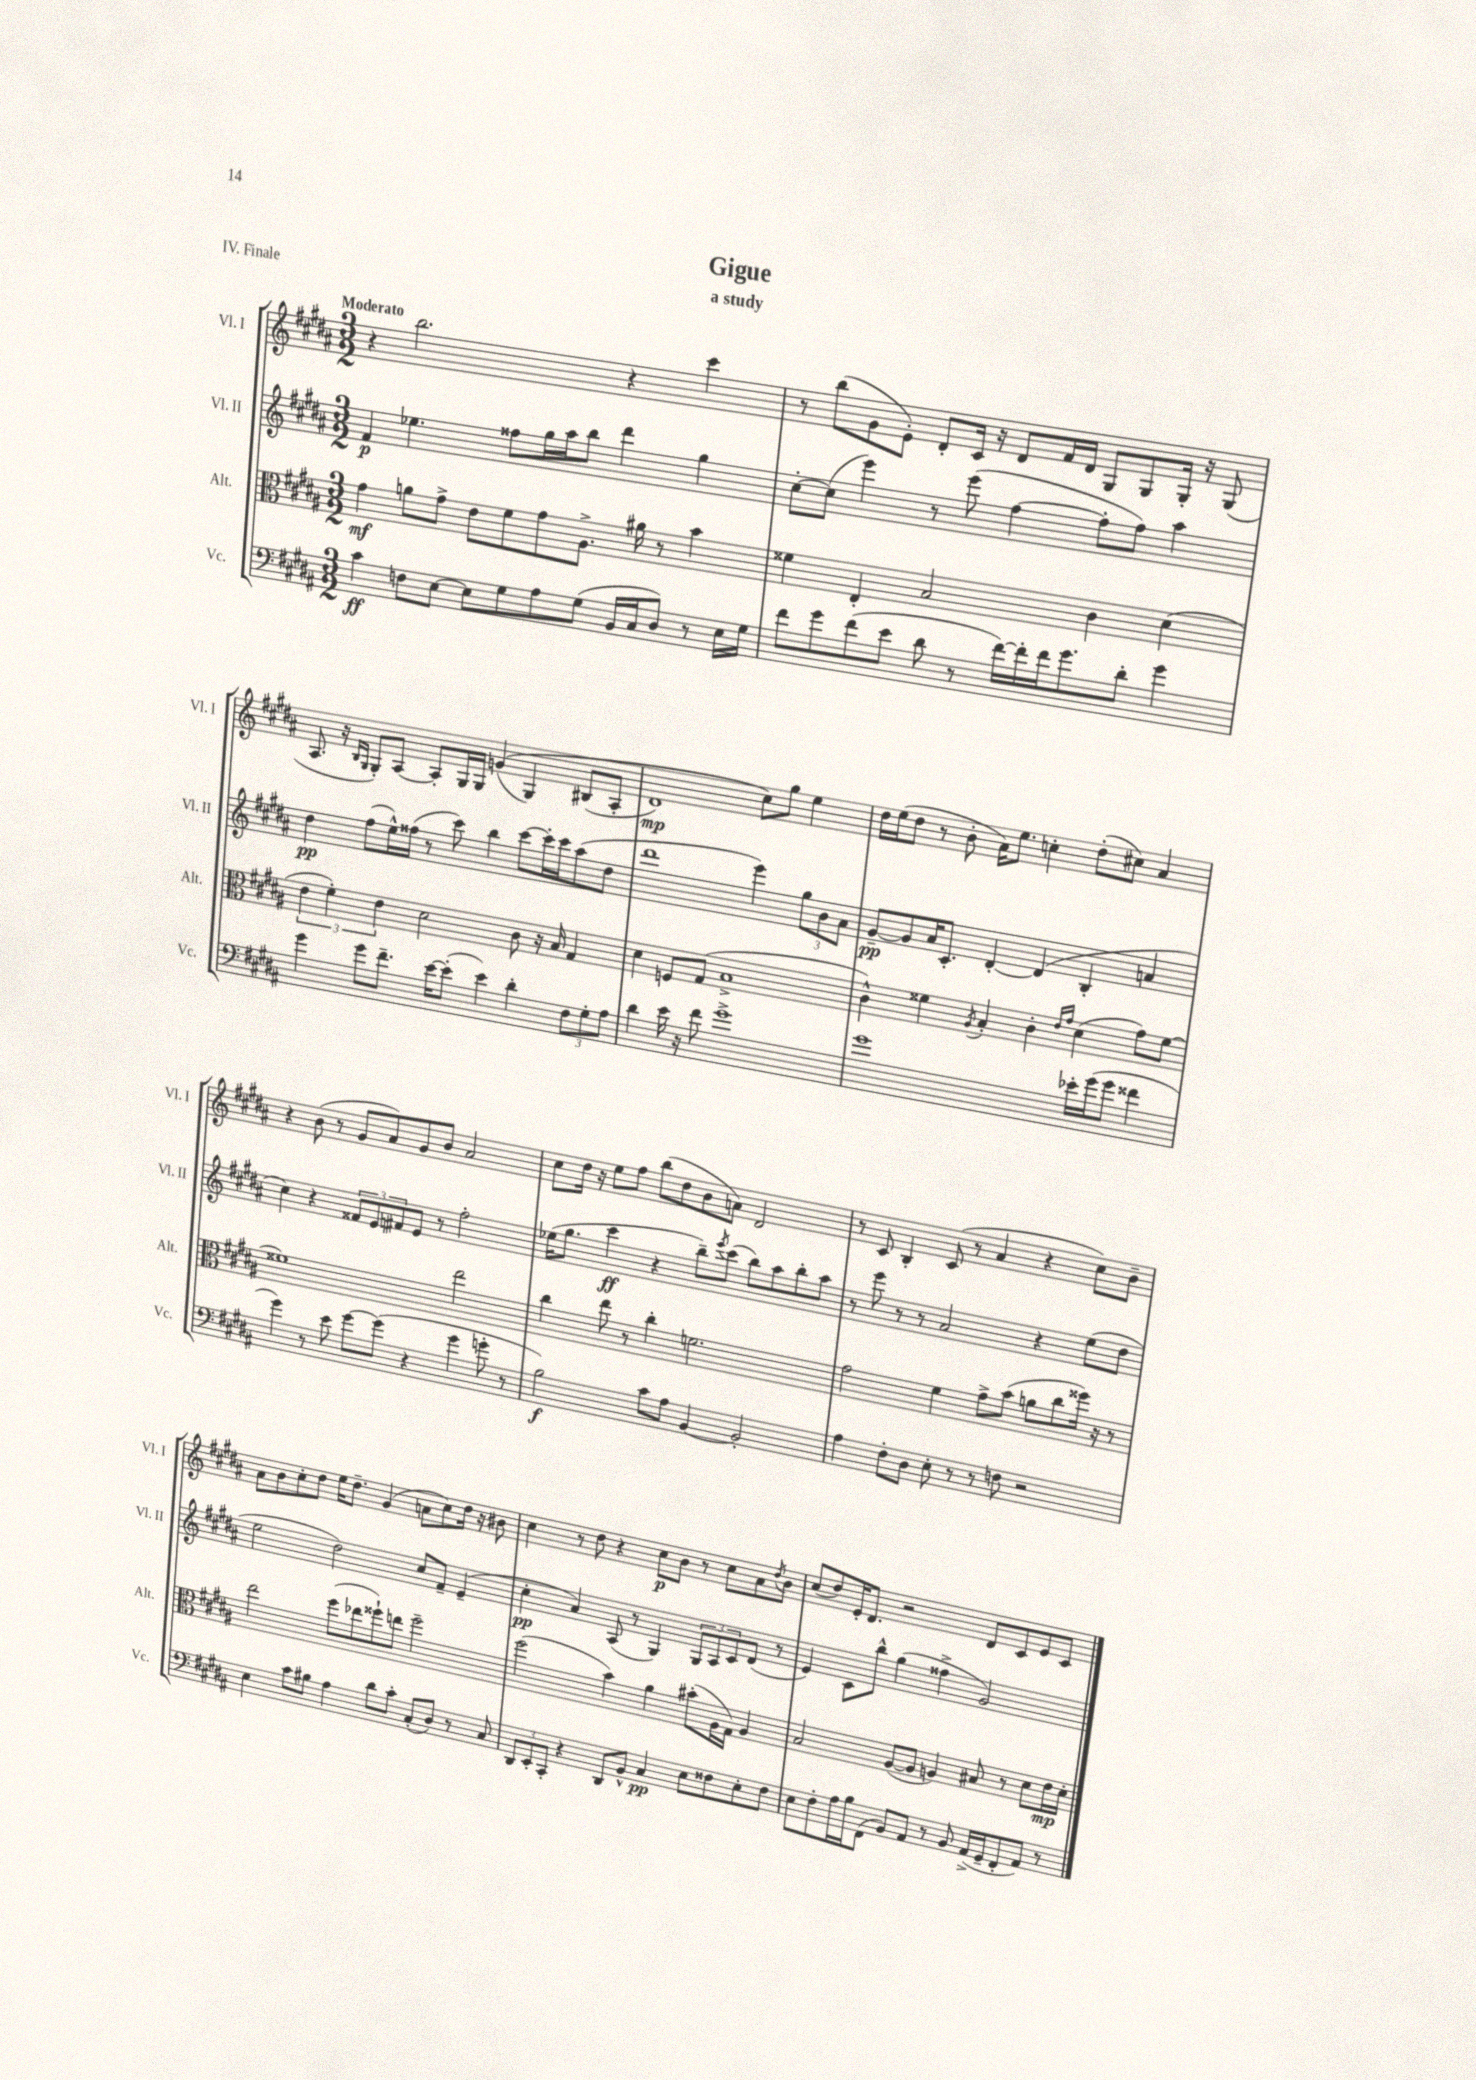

**kern	**dynam	**kern	**dynam	**kern	**dynam	**kern	**dynam
*part4	*part4	*part3	*part3	*part2	*part2	*part1	*part1
*staff4	*staff4	*staff3	*staff3	*staff2	*staff2	*staff1	*staff1
*I"Vc.	*	*I"Alt.	*	*I"Vl. II	*	*I"Vl. I	*
*I'Vc.	*	*I'Alt.	*	*I'Vl. II	*	*I'Vl. I	*
*clefF4	*	*clefC3	*	*clefG2	*	*clefG2	*
*k[f#c#g#d#a#]	*	*k[f#c#g#d#a#]	*	*k[f#c#g#d#a#]	*	*k[f#c#g#d#a#]	*
*M3/2	*	*M3/2	*	*M3/2	*	*M3/2	*
=1	=1	=1	=1	=1	=1	=1	=1
!	!	!	!	!	!	!LO:TX:a:B:t=Moderato	!
4c#\	ff	4g#\	mf	4f#/	p	4r	.
8Fn\L	.	8an\L	.	4.ee-X\	.	2.bb\	.
[8E\J	.	8g#^\J	.	.	.	.	.
8E\L]	.	8e\L	.	.	.	.	.
8G#\	.	8f#\	.	8ff##X\L	.	.	.
8A#\	.	8g#\	.	16gg#\L	.	.	.
.	.	.	.	16aa#\J	.	.	.
(8G#\J	.	8.A#^\J	.	8bb\J	.	.	.
16BB/LL	.	.	.	4ddd#\	.	4r	.
16C#/J	.	16a#X\	.	.	.	.	.
8D#/J)	.	8r	.	.	.	.	.
8r	.	4b\	.	4gg#\	.	4ccc#\	.
16E\LL	.	.	.	.	.	.	.
16G#\JJ	.	.	.	.	.	.	.
=2	=2	=2	=2	=2	=2	=2	=2
8f#\L	.	4f##X\	.	[8cc#'\L	.	8r	.
8g#\	.	.	.	(8cc#\J]	.	(8bb\L	.
(8f#\	.	4E'/	.	4eee\)	.	8g#\	.
8e\J	.	.	.	.	.	8e'\J)	.
8d#\	.	2B/	.	8r	.	8d#'/L	.
8r	.	.	.	(8eee\	.	16c#/Jk	.
.	.	.	.	.	.	16r	.
[16f#\LL)	.	.	.	[4ff#\	.	8d#/L	.
16f#'\]	.	.	.	.	.	.	.
16f#\J	.	.	.	.	.	16f#/L	.
8.g#\	.	.	.	.	.	16d#/JJ	.
.	.	4c#\	.	8ff#'\L]	.	8G#/L	.
8d#'\J	.	.	.	8ff#\J)	.	8G#/	.
4g#\	.	(4d#\	.	4aa#\	.	16G#'/Jk	.
.	.	.	.	.	.	16r	.
.	.	.	.	.	.	(8G#/	.
!!LO:LB:g=z
=3	=3	=3	=3	=3	=3	=3	=3
4g#\	.	6e\	.	4dd#\	pp	8.A#/	.
.	.	6f#'\)	.	.	.	.	.
.	.	.	.	.	.	16r	.
.	.	.	.	.	.	16qqB/LL	.
.	.	.	.	.	.	16qqG#/JJ	.
8g#\L	.	.	.	(8ff#\L	.	8G#'/L)	.
.	.	6e\	.	.	.	.	.
8.f#~\J	.	.	.	16ee^^\L)	.	[8A#/J	.
.	.	.	.	(16ff##X\JJ	.	.	.
.	.	2d#\	.	8r	.	8A#'/L]	.
[16e\KL	.	.	.	.	.	.	.
(8e'\J]	.	.	.	8ccc#\)	.	16G#/L	.
.	.	.	.	.	.	16G#/JJ	.
4e\)	.	.	.	4bb\	.	((4gn/	.
4d#'\	.	8c#\	.	[8ccc#\L	.	4G#/)	.
.	.	16r	.	16ccc#'\L]	.	.	.
.	.	16B/	.	16ccc#\J	.	.	.
12F#\L	.	4G#/	.	(8aa#\	.	(8B#X/L	.
12G#'\	.	.	.	.	.	.	.
.	.	.	.	8dd#\J	.	8A#'/J	.
12A#\J	.	.	.	.	.	.	.
=4	=4	=4	=4	=4	=4	=4	=4
4d#\	.	4d#\	.	1ddd#	.	1d#)	mp
16e\	.	8Fn/L	.	.	.	.	.
16r	.	.	.	.	.	.	.
8f#\	.	(8G#/J	.	.	.	.	.
1g#^	.	1B^	.	.	.	.	.
.	.	.	.	4eee\)	.	8cc#\L)	.
.	.	.	.	.	.	8gg#\J	.
.	.	.	.	12gg#\L	.	4ee\	.
.	.	.	.	12b\	.	.	.
.	.	.	.	12a#\J	.	.	.
=5	=5	=5	=5	=5	=5	=5	=5
1g#	.	4c#^^\)	.	[8g#~/L	pp	16dd#\LL	.
.	.	.	.	.	.	(16ee\J	.
.	.	.	.	8g#/]	.	8dd#\J	.
.	.	4f##X\	.	16a#/K	.	8r	.
.	.	.	.	8.c#'/J	.	.	.
.	.	.	.	.	.	8b'\	.
.	.	8qA#/	.	.	.	.	.
.	.	4B'/	.	[4d#'/	.	16a#\KL)	.
.	.	.	.	.	.	8.ee\J	.
.	.	4c#'\	.	(4d#/]	.	4ccn'\	.
.	.	16qqe/LL	.	.	.	.	.
.	.	16qqg#/JJ	.	.	.	.	.
16e-X'\LL	.	(4d#\	.	4B'/	.	(8dd#'\L	.
(16g#\J	.	.	.	.	.	.	.
8g#\J	.	.	.	.	.	8cc#X\J)	.
4f##X\	.	8g#\L)	.	4an/	.	4a#/	.
.	.	[8f##\J	.	.	.	.	.
!!LO:LB:g=z
=6	=6	=6	=6	=6	=6	=6	=6
4g#\)	.	1f##X]	.	4cc#\)	.	4r	.
8r	.	.	.	4r	.	(8b\	.
8e\	.	.	.	.	.	8r	.
[8g#\L	.	.	.	12f##X/L	.	8g#/L	.
.	.	.	.	12e/	.	.	.
(8g#\J]	.	.	.	.	.	8a#/)	.
.	.	.	.	12f#X/	.	.	.
4r	.	.	.	8e/J	.	8g#/	.
.	.	.	.	8r	.	8b/J	.
4g#\	.	2ee\	.	2ff#'\	.	2a#/	.
8gn'\	.	.	.	.	.	.	.
8r	.	.	.	.	.	.	.
=7	=7	=7	=7	=7	=7	=7	=7
2B\)	f	4cc#\	.	(16ee-X\KL	.	8cc#\L	.
.	.	.	.	8.gg#\J	.	.	.
.	.	.	.	.	.	16dd#\Jk	.
.	.	.	.	.	.	16r	.
.	.	8ee\	.	4ccc#\	ff	8ee\L	.
.	.	8r	.	.	.	8ff#\J	.
8c#\L	.	4cc#'\	.	4r	.	(8bb\L	.
8A#\J	.	.	.	.	.	8dd#\	.
[4BB/	.	2.fn\	.	8bb~\L)	.	8b\	.
.	.	.	.	8qeee/	.	.	.
.	.	.	.	(8ccc#\J	.	8an\J)	.
2BB'/]	.	.	.	8bb\L)	.	2d#/	.
.	.	.	.	8aa#\	.	.	.
.	.	.	.	8bb'\	.	.	.
.	.	.	.	8aa#\J	.	.	.
=8	=8	=8	=8	=8	=8	=8	=8
4A#\	.	2g#\	.	8r	.	8r	.
.	.	.	.	8eee\	.	8c#/	.
8F#'\L	.	.	.	8r	.	4B'/	.
8D#\J	.	.	.	8r	.	.	.
8E'\	.	4f#\	.	2a#/	.	(8c#/	.
8r	.	.	.	.	.	8r	.
8r	.	8g#^\L	.	.	.	4a#/	.
8Fn\	.	(8b\J	.	.	.	.	.
2r	.	8an\L	.	4r	.	4r	.
.	.	8cc#\	.	.	.	.	.
.	.	16ff##X\Jk)	.	(8ee\L	.	8cc#\L)	.
.	.	16r	.	.	.	.	.
.	.	8r	.	8dd#\J	.	8b~\J	.
!!LO:LB:g=z
=9	=9	=9	=9	=9	=9	=9	=9
4E\	.	2ee\	.	2ee\	.	8a#\L	.
.	.	.	.	.	.	8b\	.
8c#\L	.	.	.	.	.	8cc#'\	.
8B#X\J	.	.	.	.	.	8dd#\J	.
4A#\	.	(8ff#\L	.	2dd#\)	.	16ee\KL	.
.	.	.	.	.	.	8.dd#~\J	.
.	.	8ee-X\	.	.	.	.	.
8d#\L	.	8ff##X`\)	.	.	.	(4g#/	.
8c#'\J	.	8een\J	.	.	.	.	.
(8C#'/L	.	2ff##~\	.	8cc#/L	.	8an\L	.
8D#/J)	.	.	.	8f#~/J	.	8cc#\)	.
8r	.	.	.	(4e~/	.	16dd#\Jk	.
.	.	.	.	.	.	16r	.
8C#/	.	.	.	.	.	8b#X\	.
=10	=10	=10	=10	=10	=10	=10	=10
12DD#/L	.	(2ff#\	.	4cc#'\	pp	4cc#\	.
12EE'/	.	.	.	.	.	.	.
12CC#'/J	.	.	.	.	.	.	.
4r	.	.	.	4a#/)	.	8r	.
.	.	.	.	.	.	8dd#\	.
8DD#/L	.	4b\)	.	(8A#/	.	4r	.
8BB^^/J	.	.	.	8r	.	.	.
4C#/	pp	4a#\	.	4G#/)	.	8cc#\L	p
.	.	.	.	.	.	8b\J	.
8E\L	.	(8b#X'\L	.	12G#/L	.	8r	.
.	.	.	.	12A#/	.	.	.
8F##X\	.	16A#\L	.	.	.	8cc#\L	.
.	.	.	.	12c#/	.	.	.
.	.	16G#\JJ)	.	.	.	.	.
8E'\	.	4A#/	.	(8d#/J	.	8a#\	.
.	.	.	.	.	.	8qdd#/	.
8F##\J	.	.	.	8r	.	8b\J	.
=11	=11	=11	=11	=11	=11	=11	=11
8E\L	.	2B/	.	4e/)	.	(8cc#/L	.
8F#'\	.	.	.	.	.	8dd#/)	.
16A#\L	.	.	.	8c#\L	.	16e'/K	.
16B\J	.	.	.	.	.	8.d#/J	.
(8FF#\J	.	.	.	8bb^^\J	.	.	.
8BB/L)	.	([8A#/L	.	(4gg#\	.	2r	.
8AA#/J	.	8A#/J]	.	.	.	.	.
8r	.	4An/)	.	4ff##X^\	.	.	.
8BB/	.	.	.	.	.	.	.
(16AA#^/LL	.	8B#X/	.	2g#/)	.	8d#/L	.
16GG#~/J	.	.	.	.	.	.	.
8FF#'/	.	8r	.	.	.	8c#/	.
8AA#/J)	.	8d#\L	.	.	.	8e/	.
8r	.	16e\L	mp	.	.	8c#/J	.
.	.	16d#'\JJ	.	.	.	.	.
==	==	==	==	==	==	==	==
*-	*-	*-	*-	*-	*-	*-	*-
